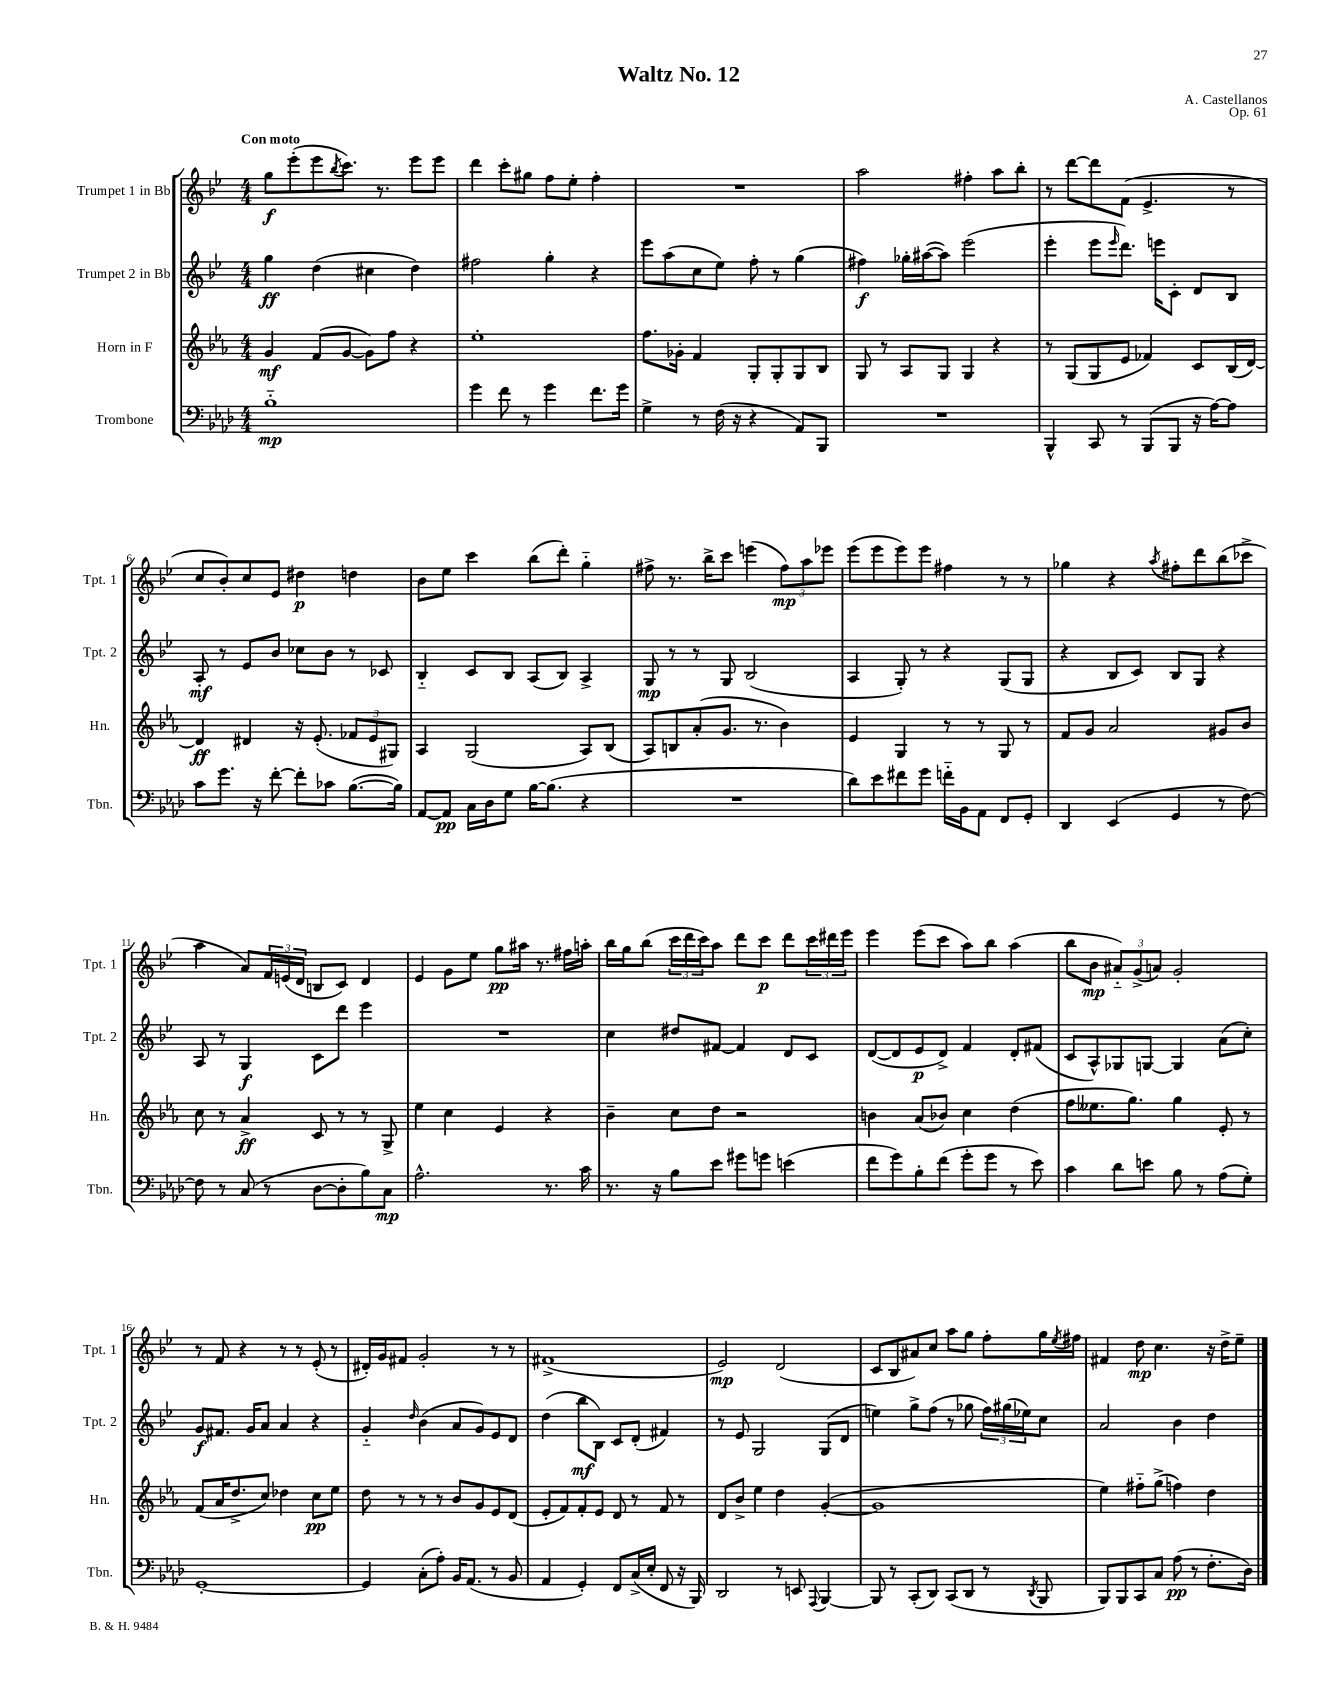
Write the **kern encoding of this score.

**kern	**dynam	**kern	**dynam	**kern	**dynam	**kern	**dynam
*part4	*part4	*part3	*part3	*part2	*part2	*part1	*part1
*staff4	*staff4	*staff3	*staff3	*staff2	*staff2	*staff1	*staff1
*I"Trombone	*	*I"Horn in F	*	*I"Trumpet 2 in Bb	*	*I"Trumpet 1 in Bb	*
*I'Tbn.	*	*I'Hn.	*	*I'Tpt. 2	*	*I'Tpt. 1	*
*clefF4	*	*clefG2	*	*clefG2	*	*clefG2	*
*k[b-e-a-d-]	*	*k[b-e-a-]	*	*k[b-e-]	*	*k[b-e-]	*
*M4/4	*	*M4/4	*	*M4/4	*	*M4/4	*
=1	=1	=1	=1	=1	=1	=1	=1
!	!	!	!	!	!	!LO:TX:a:B:t=Con moto	!
1B-	mp	4g/	mf	4gg\	ff	8gg\L	f
.	.	.	.	.	.	(8eee-'\	.
.	.	(8f/L	.	(4dd\	.	8eee-\	.
.	.	.	.	.	.	8qbb-/	.
.	.	[8g/J	.	.	.	8.ccc\J)	.
.	.	8g\L])	.	4cc#X\	.	.	.
.	.	.	.	.	.	8.r	.
.	.	8ff\J	.	.	.	.	.
.	.	4r	.	4dd\)	.	8eee-\L	.
.	.	.	.	.	.	8eee-\J	.
=2	=2	=2	=2	=2	=2	=2	=2
4g\	.	1ee-'	.	2ff#X\	.	4ddd\	.
8f\	.	.	.	.	.	8ccc'\L	.
8r	.	.	.	.	.	8gg#X\J	.
4g\	.	.	.	4gg'\	.	8ff\L	.
.	.	.	.	.	.	8ee-'\J	.
8.f\L	.	.	.	4r	.	4ff'\	.
16g\Jk	.	.	.	.	.	.	.
=3	=3	=3	=3	=3	=3	=3	=3
4G^\	.	8.ff\L	.	8eee-\L	.	1r	.
.	.	.	.	(8aa\	.	.	.
.	.	16g-X'\Jk	.	.	.	.	.
8r	.	4f/	.	8cc\	.	.	.
(16F\	.	.	.	8ee-\J)	.	.	.
16r	.	.	.	.	.	.	.
4r	.	8G'/L	.	8ff'\	.	.	.
.	.	8G'/	.	8r	.	.	.
8AA-/L)	.	8G/	.	(4gg\	.	.	.
8BBB-/J	.	8B-/J	.	.	.	.	.
=4	=4	=4	=4	=4	=4	=4	=4
1r	.	8G/	.	4ff#X\)	f	2aa\	.
.	.	8r	.	.	.	.	.
.	.	8A-/L	.	16gg-X'\LL	.	.	.
.	.	.	.	([16aa#X\J	.	.	.
.	.	8G/J	.	8aa#\J])	.	.	.
.	.	4G/	.	(2eee-\	.	4ff#X'\	.
.	.	4r	.	.	.	8aa\L	.
.	.	.	.	.	.	8bb-'\J	.
=5	=5	=5	=5	=5	=5	=5	=5
4BBB-^^/	.	8r	.	4eee-'\	.	8r	.
.	.	(8G/L	.	.	.	[8ddd\L	.
8CC/	.	8G/	.	8eee-\L	.	8ddd\]	.
.	.	.	.	16qqeee-/	.	.	.
8r	.	8e-/J	.	8.ddd\J)	.	(8f\J	.
(8BBB-/L	.	4f-X/)	.	.	.	4.e-^/	.
.	.	.	.	16eeen\KL	.	.	.
8BBB-/J	.	.	.	8c'\J	.	.	.
16r	.	8c/L	.	8d/L	.	.	.
[16A-\KL)	.	.	.	.	.	.	.
8A-\J]	.	(16B-/L	.	8B-/J	.	8r	.
.	.	[16d/JJ)	.	.	.	.	.
!!LO:LB:g=z
=6	=6	=6	=6	=6	=6	=6	=6
8c\L	.	4d/]	ff	8A'/	mf	8cc/L	.
8.g\J	.	.	.	8r	.	8b-'/)	.
.	.	4d#X/	.	8e-/L	.	8cc/	.
16r	.	.	.	.	.	.	.
[8f'\	.	.	.	8b-/J	.	8e-/J	.
8f'\L]	.	16r	.	8cc-X\L	.	4dd#X\	p
.	.	(8.e-'/	.	.	.	.	.
8c-X\J	.	.	.	8b-\J	.	.	.
([8.B-\L	.	12f-X/L	.	8r	.	4ddn\	.
.	.	12e-/	.	.	.	.	.
.	.	.	.	8c-X/	.	.	.
.	.	12G#X/J)	.	.	.	.	.
16B-\Jk])	.	.	.	.	.	.	.
=7	=7	=7	=7	=7	=7	=7	=7
[8AA-/L	.	4A-/	.	4B-/	.	8b-\L	.
8AA-/J]	pp	.	.	.	.	8ee-\J	.
16C\LL	.	(2G/	.	8c/L	.	4ccc\	.
16D-\J	.	.	.	.	.	.	.
8G\J	.	.	.	8B-/J	.	.	.
[16B-\KL	.	.	.	(8A/L	.	(8bb-\L	.
(8.B-\J]	.	.	.	.	.	.	.
.	.	.	.	8B-/J)	.	8ddd'\J)	.
4r	.	8A-/L)	.	4A^/	.	4gg\	.
.	.	(8B-/J	.	.	.	.	.
=8	=8	=8	=8	=8	=8	=8	=8
1r	.	8A-/L)	.	8G/	mp	8ff#X^\	.
.	.	8Bn/	.	8r	.	8.r	.
.	.	(8a-'/	.	8r	.	.	.
.	.	.	.	.	.	16bb-^\KL	.
.	.	8.g/J	.	8G/	.	8ccc\J	.
.	.	.	.	(2B-/	.	(4eeen\	.
.	.	8.r	.	.	.	.	.
.	.	4b-\)	.	.	.	12ff#\L)	mp
.	.	.	.	.	.	12aa\	.
.	.	.	.	.	.	12eee-X\J	.
=9	=9	=9	=9	=9	=9	=9	=9
8d-\L)	.	4e-/	.	4A/	.	(8eee-\L	.
8e-\	.	.	.	.	.	8eee-\	.
8f#X\	.	4G/	.	8G'/)	.	8eee-\)	.
8g\J	.	.	.	8r	.	8eee-\J	.
16fn\LL	.	8r	.	4r	.	4ff#X\	.
16BB-\J	.	.	.	.	.	.	.
8AA-\J	.	8r	.	.	.	.	.
8FF/L	.	8G/	.	(8G/L	.	8r	.
8GG'/J	.	8r	.	8G/J	.	8r	.
=10	=10	=10	=10	=10	=10	=10	=10
4DD-/	.	8f/L	.	4r	.	4gg-X\	.
.	.	8g/J	.	.	.	.	.
(4EE-/	.	2a-/	.	8B-/L	.	4r	.
.	.	.	.	8c/J)	.	.	.
.	.	.	.	.	.	8qaa/	.
4GG/	.	.	.	8B-/L	.	8ff#X'\L	.
.	.	.	.	8G/J	.	8ddd\	.
8r	.	8g#X/L	.	4r	.	(8bb-\	.
[8F\)	.	8b-/J	.	.	.	8ccc-X^\J	.
!!LO:LB:g=z
=11	=11	=11	=11	=11	=11	=11	=11
8F\]	.	8cc\	.	8A/	.	4aa\	.
8r	.	8r	.	8r	.	.	.
(8C/	.	4a-^/	ff	4G/	f	8a/L)	.
8r	.	.	.	.	.	24f/L	.
.	.	.	.	.	.	(24en/	.
.	.	.	.	.	.	24d/JJ	.
[8D-\L	.	8c/	.	8c\L	.	8Bn/L	.
8D-'\]	.	8r	.	8ddd\J	.	8c/J)	.
8B-\)	.	8r	.	4eee-\	.	4d/	.
8C\J	mp	8G^/	.	.	.	.	.
=12	=12	=12	=12	=12	=12	=12	=12
2.A-^^\	.	4ee-\	.	1r	.	4e-/	.
.	.	4cc\	.	.	.	8g\L	.
.	.	.	.	.	.	8ee-\J	.
.	.	4e-/	.	.	.	8gg\L	pp
.	.	.	.	.	.	16aa#X\Jk	.
.	.	.	.	.	.	8.r	.
8.r	.	4r	.	.	.	.	.
.	.	.	.	.	.	16ff#X\LL	.
16c\	.	.	.	.	.	16aan'\JJ	.
=13	=13	=13	=13	=13	=13	=13	=13
8.r	.	4b-~\	.	4cc\	.	16bb-\LL	.
.	.	.	.	.	.	16gg\J	.
.	.	.	.	.	.	(8bb-\J	.
16r	.	.	.	.	.	.	.
8B-\L	.	8cc\L	.	8dd#X/L	.	24ccc\LL	.
.	.	.	.	.	.	24ddd\	.
.	.	.	.	.	.	24ccc\J)	.
8e-\J	.	8dd\J	.	[8f#X/J	.	8aa\J	.
8g#X\L	.	2r	.	4f#/]	.	8ddd\L	.
8gn\J	.	.	.	.	.	8ccc\J	p
(4en\	.	.	.	8d/L	.	8ddd\L	.
.	.	.	.	8c/J	.	24ccc\L	.
.	.	.	.	.	.	24ddd#X\	.
.	.	.	.	.	.	24eee-\JJ	.
=14	=14	=14	=14	=14	=14	=14	=14
8f\L	.	4bn\	.	([8d/L	.	4eee-\	.
8g\)	.	.	.	8d/]	.	.	.
8B-'\	.	(8a-/L	.	8e-/	p	(8eee-\L	.
(8f\J	.	8b-X/J)	.	8d^/J)	.	8ccc\J	.
8g'\L	.	4cc\	.	4f/	.	8aa\L)	.
8g\J	.	.	.	.	.	8bb-\J	.
8r	.	(4dd\	.	8d'/L	.	(4aa\	.
8e-\)	.	.	.	(8f#X/J	.	.	.
=15	=15	=15	=15	=15	=15	=15	=15
4c\	.	8ff\L	.	8c/L	.	8bb-\L	.
.	.	8.ee--X\	.	8A^^/)	.	8b-\J	mp
8d-\L	.	.	.	8G-X/	.	12a#X/L)	.
.	.	8.gg\J)	.	.	.	.	.
.	.	.	.	.	.	(12g^/	.
8en\J	.	.	.	[8Gn/J	.	.	.
.	.	.	.	.	.	12an/J)	.
8B-\	.	4gg\	.	4G/]	.	2g'/	.
8r	.	.	.	.	.	.	.
(8A-\L	.	8e-'/	.	(8a\L	.	.	.
8G'\J)	.	8r	.	8cc'\J)	.	.	.
!!LO:LB:g=z
=16	=16	=16	=16	=16	=16	=16	=16
[1GG'	.	(8f/L	.	8g/L	f	8r	.
.	.	16a-/K	.	8.f#X/J	.	8f/	.
.	.	8.dd^/	.	.	.	.	.
.	.	.	.	.	.	4r	.
.	.	.	.	16g/KL	.	.	.
.	.	8cc/J)	.	8a/J	.	.	.
.	.	4dd-X\	.	4a/	.	8r	.
.	.	.	.	.	.	8r	.
.	.	8cc\L	pp	4r	.	(8e-'/	.
.	.	8ee-\J	.	.	.	8r	.
=17	=17	=17	=17	=17	=17	=17	=17
4GG/]	.	8dd\	.	4g/	.	16d#X'/LL)	.
.	.	.	.	.	.	16g/J	.
.	.	8r	.	.	.	8f#X/J	.
.	.	.	.	16qqdd/	.	.	.
(8C'\L	.	8r	.	(4b-\	.	2g'/	.
8A-'\J)	.	8r	.	.	.	.	.
16BB-/KL	.	8b-/L	.	8a/L	.	.	.
(8.AA-/J	.	.	.	.	.	.	.
.	.	8g/	.	8g/)	.	.	.
8r	.	8e-/	.	8e-/	.	8r	.
8BB-/	.	(8d/J	.	8d/J	.	8r	.
=18	=18	=18	=18	=18	=18	=18	=18
4AA-/	.	8e-'/L	.	(4dd\	.	(1f#X^	.
.	.	8f/)	.	.	.	.	.
4GG'/)	.	8f'/	.	8bb-\L	mf	.	.
.	.	8e-/J	.	8B-\J)	.	.	.
8FF/L	.	8d/	.	8c/L	.	.	.
(16C^/L	.	8r	.	(8d'/J	.	.	.
16E-'/JJ	.	.	.	.	.	.	.
8FF/	.	8f/	.	4f#X/)	.	.	.
16r	.	8r	.	.	.	.	.
16BBB-/)	.	.	.	.	.	.	.
=19	=19	=19	=19	=19	=19	=19	=19
2DD-/	.	8d/L	.	8r	.	2e-/)	mp
.	.	8b-^/J	.	8e-/	.	.	.
.	.	4ee-\	.	2G/	.	.	.
8r	.	4dd\	.	.	.	(2d/	.
8EEn/	.	.	.	.	.	.	.
8qqAAA-/	.	.	.	.	.	.	.
[4BBB-/	.	([4g'/	.	(8G/L	.	.	.
.	.	.	.	8d/J	.	.	.
=20	=20	=20	=20	=20	=20	=20	=20
8BBB-/]	.	1g]	.	4een\)	.	8c/L	.
8r	.	.	.	.	.	8B-/	.
(8CC'/L	.	.	.	8gg^\L	.	8a#X/)	.
8DD-/J)	.	.	.	(8ff\J	.	8cc/J	.
(8CC/L	.	.	.	8r	.	8aa\L	.
8DD-/J	.	.	.	8gg-X\	.	8gg\J	.
8r	.	.	.	24ff\LL)	.	8ff'\L	.
.	.	.	.	(24gg#X\	.	.	.
.	.	.	.	24ee-X\J)	.	.	.
8qDD-/	.	.	.	.	.	.	.
8BBB-/	.	.	.	8cc\J	.	16gg\L	.
.	.	.	.	.	.	8qee-/	.
.	.	.	.	.	.	16ff#X\JJ	.
=21	=21	=21	=21	=21	=21	=21	=21
8BBB-/L)	.	4ee-\)	.	2a/	.	4f#X/	.
8BBB-/	.	.	.	.	.	.	.
8CC/	.	8ff#X\L	.	.	.	8dd\	mp
8C/J	.	(8gg^\J	.	.	.	4.cc\	.
(8A-\	pp	4ffn\)	.	4b-\	.	.	.
8r	.	.	.	.	.	.	.
8.F'\L	.	4dd\	.	4dd\	.	16r	.
.	.	.	.	.	.	16dd^\KL	.
.	.	.	.	.	.	8ee-~\J	.
16D-\Jk)	.	.	.	.	.	.	.
==	==	==	==	==	==	==	==
*-	*-	*-	*-	*-	*-	*-	*-
